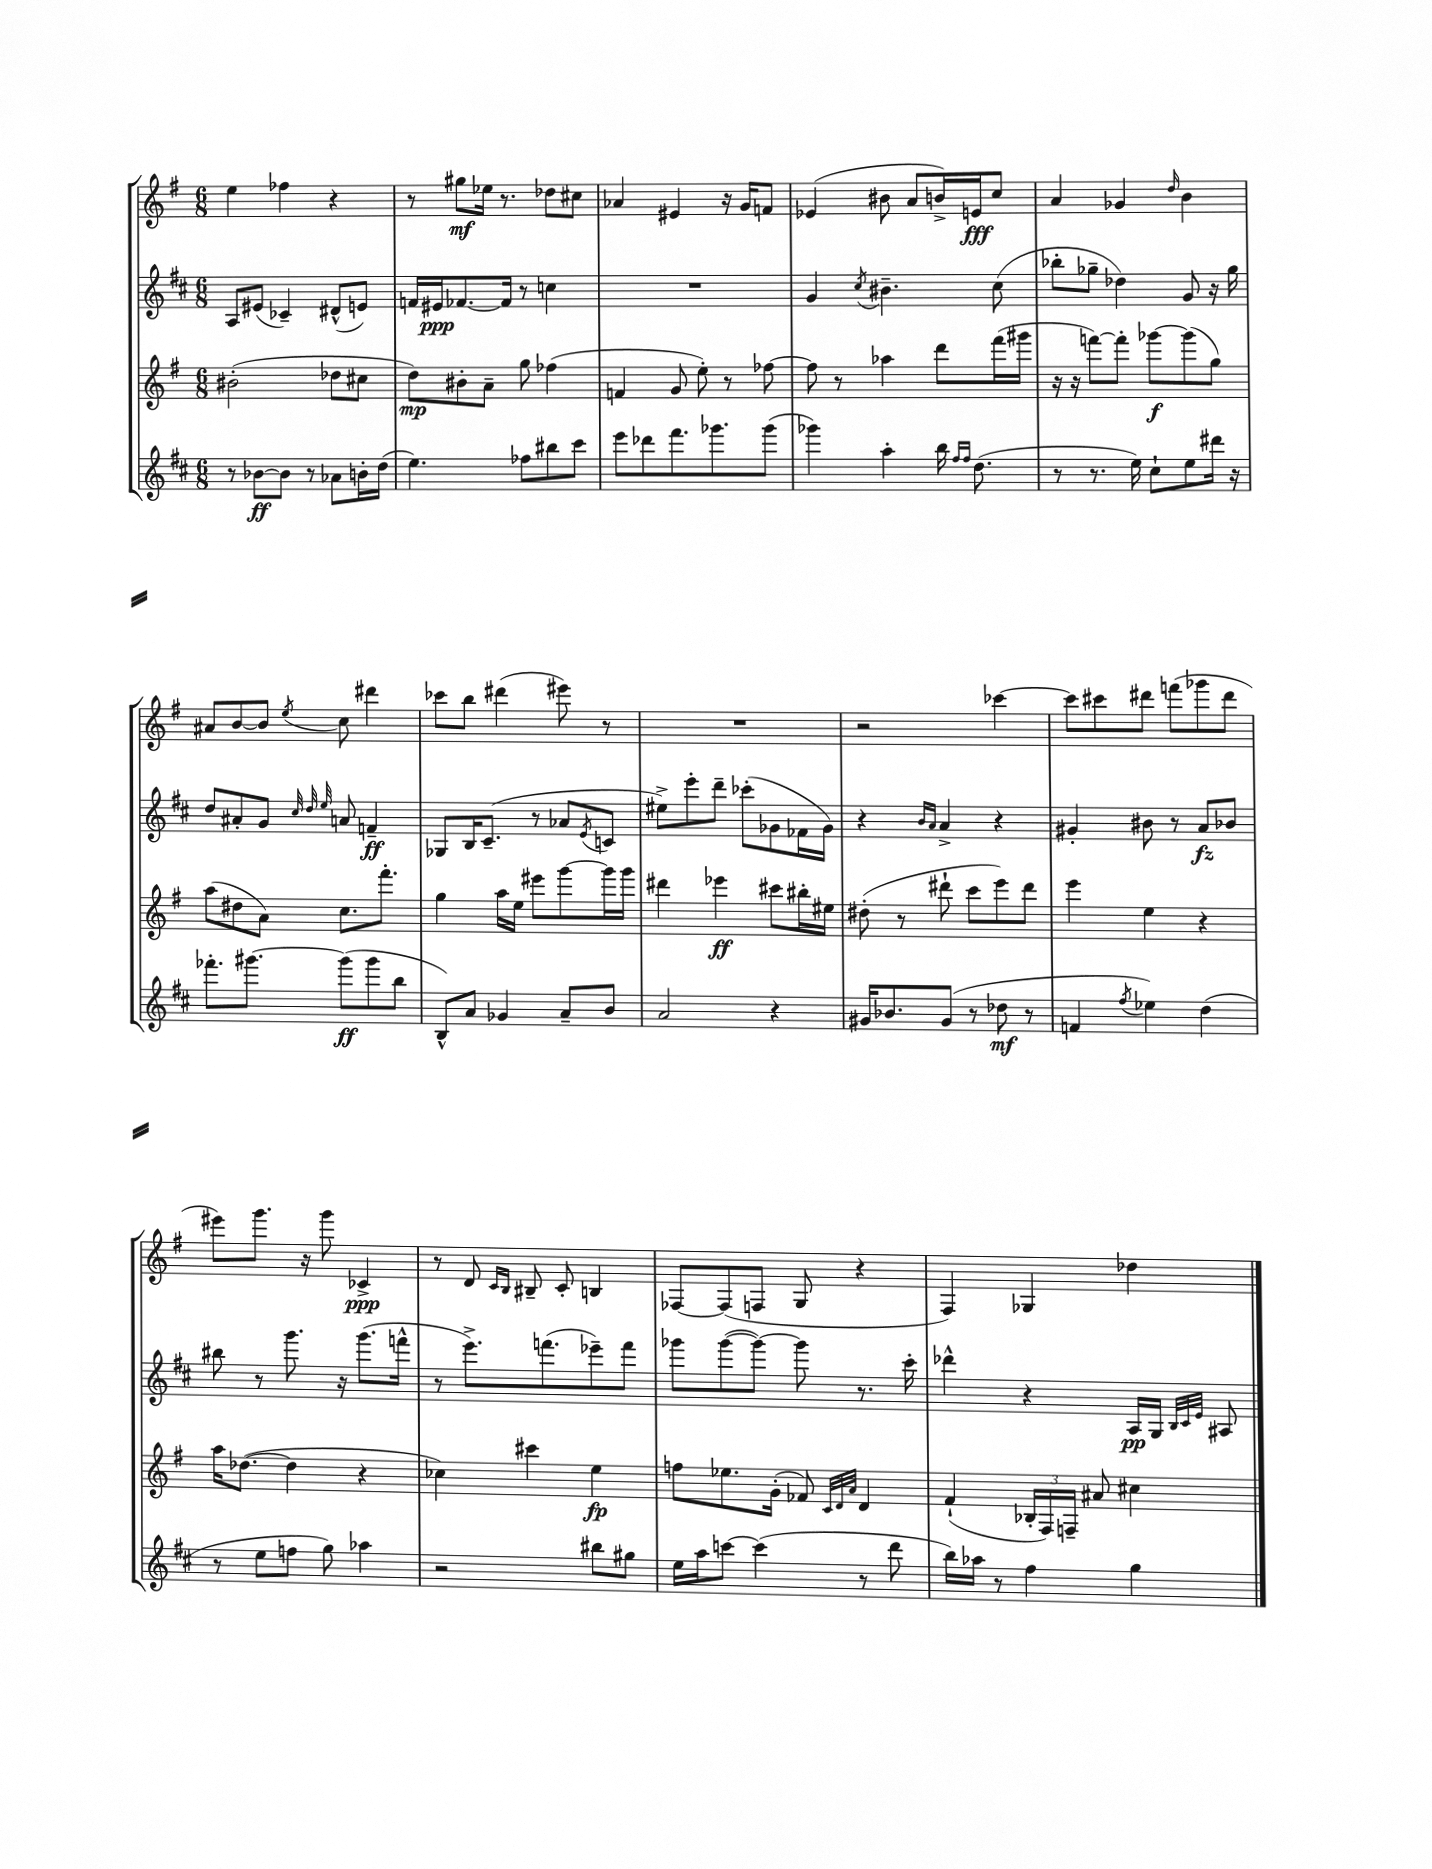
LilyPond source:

<<
\new StaffGroup <<
\new Staff = "s0" {
    \clef treble \key g \major \numericTimeSignature \time 6/8
    e''4 fes''4 r4 |
    r8 gis''8\mf ees''16 r8. des''8 cis''8 |
    aes'4 eis'4 r16 g'16 f'8 |
    ees'4( bis'8 a'8 b'16->) e'16\fff c''8 |
    a'4 ges'4 \grace { d''16 } b'4 |
    ais'8 b'8~ b'8 \acciaccatura { e''8 } c''8 dis'''4 |
    ces'''8 b''8 dis'''4( eis'''8) r8 |
    R2. |
    r2 ces'''4~ |
    ces'''8 cis'''8 dis'''8 f'''8( ges'''8 dis'''8 |
    eis'''8) g'''8. r16 g'''8 ces'4->\ppp |
    r8 d'8 \grace { c'16 b16 } bis8-- c'8-. b4 |
    fes8~ fes8( f8 g8 r4 |
    fis4) ges4 des''4 \bar "|." |
}
\new Staff = "s1" {
    \clef treble \key d \major \numericTimeSignature \time 6/8
    a8 eis'8( ces'4--) dis'8-^( e'8) |
    f'16 eis'16\ppp fes'8.~ fes'16 r8 c''4 |
    R2. |
    g'4 \acciaccatura { cis''8 } bis'4.-- cis''8( |
    bes''8-. ges''8-- des''4) g'8 r16 ges''16 |
    d''8 ais'8-. g'8 \grace { cis''32 d''32 e''32 } a'8 f'4--\ff |
    ges8 b16 cis'8.--( r8 aes'8 \acciaccatura { e'8 } c'8 |
    eis''8->) e'''8-. d'''8-- ces'''8-.( ges'8 fes'16 ges'16) |
    r4 \grace { b'16 a'16 } a'4-> r4 |
    gis'4-. bis'8 r8 a'8\fz bes'8 |
    bis''8 r8 g'''8. r16 g'''8.( f'''16-^ |
    r8 e'''8.->) f'''8.( ees'''8--) f'''8 |
    ges'''8 ges'''8~( ges'''8~) ges'''8 r8. cis'''16-. |
    des'''4-^ r4 a16\pp g16 \grace { b32 cis'32 e'32 } ais8 \bar "|." |
}
\new Staff = "s2" {
    \clef treble \key g \major \numericTimeSignature \time 6/8
    bis'2-.( des''8 cis''8 |
    d''8\mp) bis'8-. a'8-- g''8 fes''4( |
    f'4 g'8 e''8-.) r8 fes''8~ |
    fes''8 r8 aes''4 d'''8 fis'''16( gis'''16 |
    r16 r16 f'''8~) f'''8-. ges'''8~\f ges'''8( g''8) |
    a''8( dis''8 a'8) c''8. fis'''8.-. |
    g''4 a''16 e''16 eis'''8 g'''8~ g'''16 g'''16 |
    dis'''4 ees'''4\ff cis'''8 bis''16-. eis''16 |
    dis''8-.( r8 dis'''8-! c'''8 e'''8) dis'''8 |
    e'''4 e''4 r4 |
    a''16 des''8.~( des''4 r4 |
    ces''4) cis'''4 e''4\fp |
    f''8 ees''8. g'16-.( fes'8) \grace { c'32 d'32 a'32 } d'4 |
    fis'4-!( \tuplet 3/2 { bes16-. fis16) f16-- } ais'8 cis''4 \bar "|." |
}
\new Staff = "s3" {
    \clef treble \key d \major \numericTimeSignature \time 6/8
    r8 bes'8~\ff bes'8 r8 aes'8 b'16-. d''16( |
    e''4.) fes''8 bis''8 cis'''8 |
    e'''8 des'''8 fis'''8. ges'''8. ges'''8( |
    ges'''4) a''4-. b''16 \grace { fis''16 fis''16 } d''8.( |
    r8 r8. e''16) cis''8-! e''8 dis'''16 r16 |
    fes'''8.-. gis'''8.~ gis'''8\ff( gis'''8 b''8 |
    b8-^) a'8 ges'4 a'8-- b'8 |
    a'2 r4 |
    gis'16 bes'8. gis'8( r8 des''8\mf r8 |
    f'4 \acciaccatura { fis''8 } ees''4) d''4( |
    r8 e''8 f''8 g''8) aes''4 |
    r2 bis''8 gis''8 |
    e''16 a''16 c'''8~ c'''4( r8 d'''8 |
    b''16) aes''16 r8 fis''4 g''4 \bar "|." |
}
>>
>>
\layout { \context { \Score \remove "Bar_number_engraver" } }
